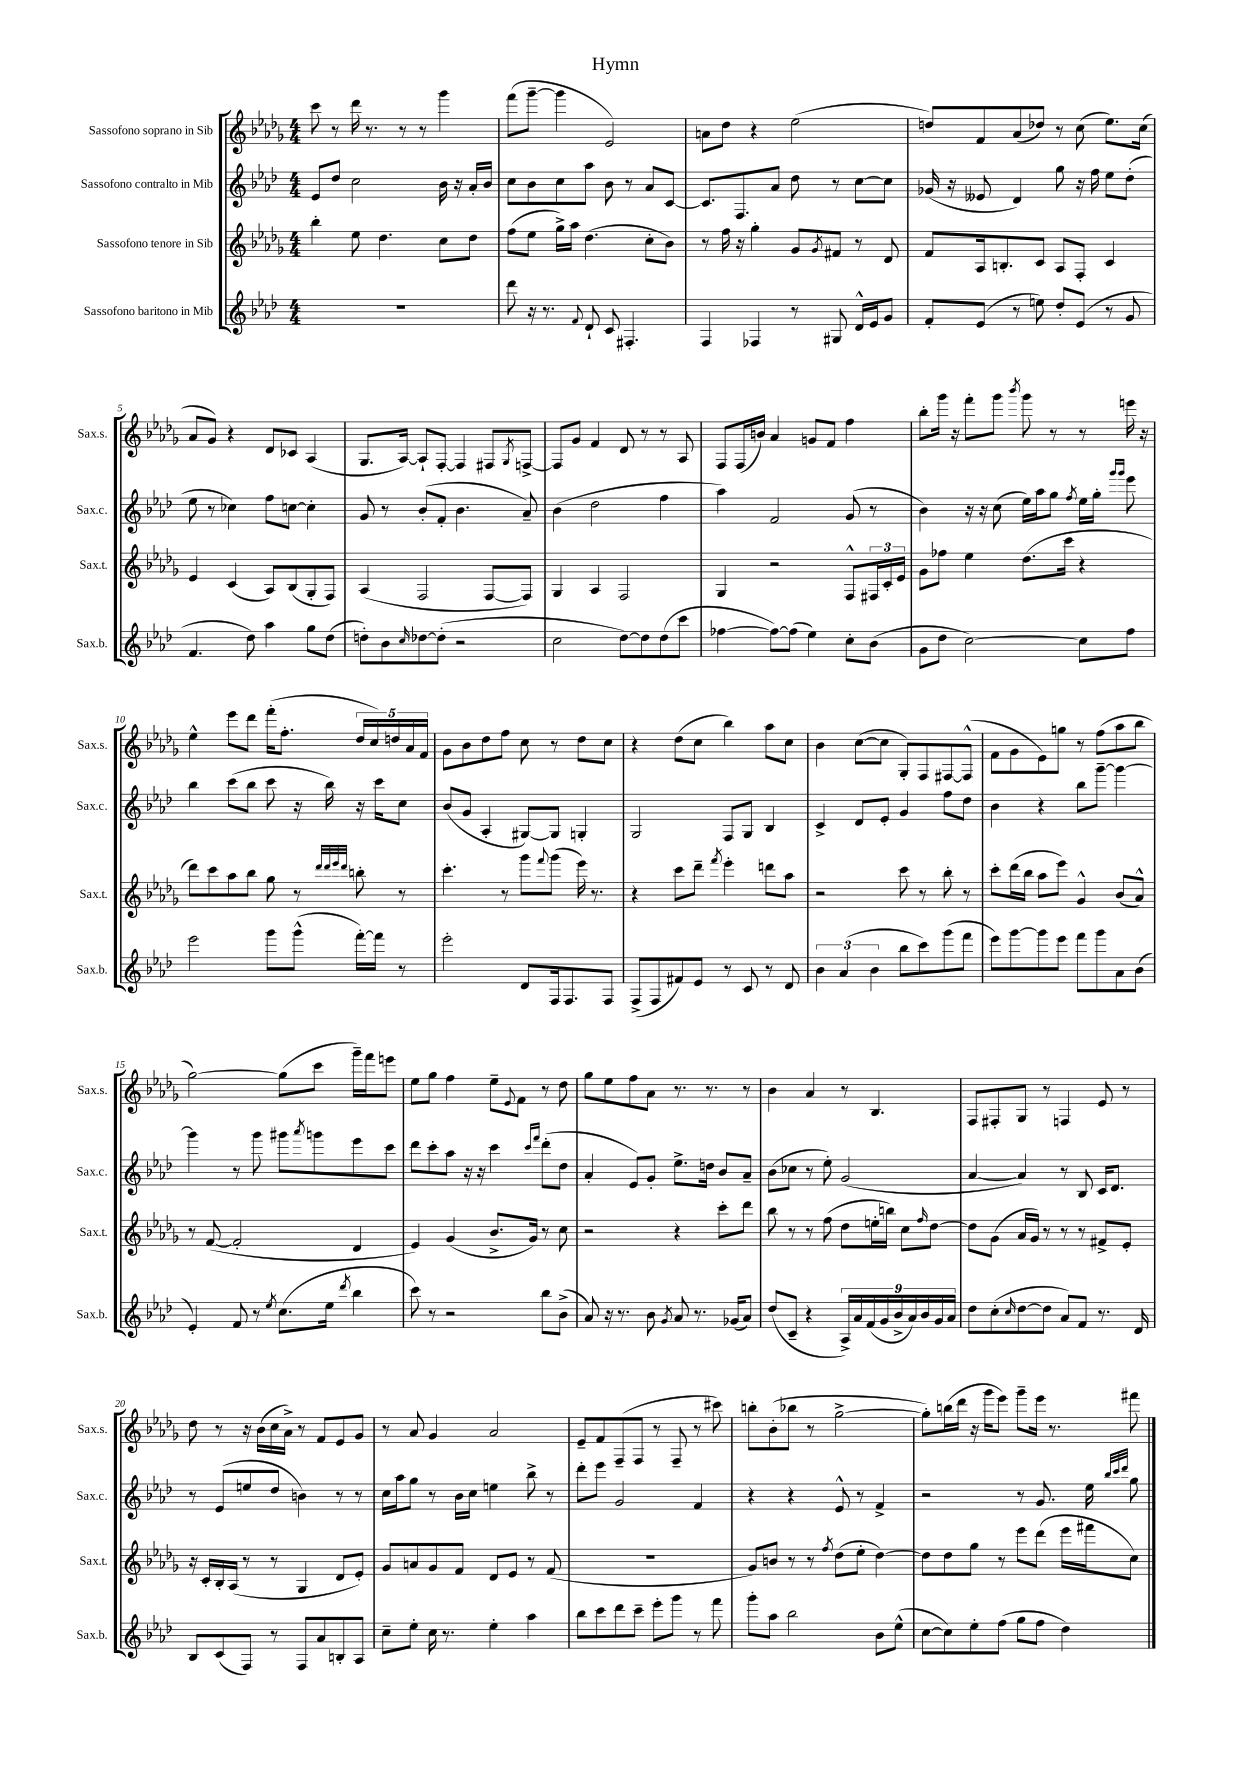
\header { title = "Hymn" }
<<
\new StaffGroup <<
\new Staff = "s0" \with { instrumentName = "Sassofono soprano in Sib" shortInstrumentName = "Sax.s." } {
    \clef treble \key des \major \numericTimeSignature \time 4/4
    c'''8 r8 des'''16 r8. r8 r8 ges'''4 |
    f'''8( ges'''8~-- ges'''4 ees'2) |
    a'8 des''8 r4 ees''2( |
    d''8) f'8 aes'8( des''8) r8 c''8( ees''8.) c''16( |
    aes'8 ges'8) r4 des'8 ces'8 aes4( |
    ges8. aes16~) aes8-! f8~-. f4 fis8 \acciaccatura { ges8 } f8~-> |
    f8 ges'8 f'4 des'8 r8 r8 aes8 |
    f8 f16( b'16) aes'4 g'8 f'8 f''4 |
    bes''8-. ges'''16 r16 f'''8-. ges'''8 \acciaccatura { bes'''8 } ges'''8 r8 r8 e'''16 r16 |
    ees''4-^ ees'''8 des'''8 f'''16-.( f''8.-. \tuplet 5/4 { des''16 c''16) d''16 aes'16 f'16 } |
    ges'8 bes'8 des''8 f''8 c''8 r8 des''8 c''8 |
    r4 des''8( c''8 bes''4) aes''8 c''8 |
    bes'4 c''8~( c''8 ges8-.) f8 fis8~ fis8-^( |
    f'8 ges'8 ees'8) g''8 r8 f''8( aes''8 bes''8 |
    ges''2~) ges''8( c'''8 ges'''16--) f'''16 e'''8 |
    ees''8 ges''8 f''4 ees''8-- \appoggiatura { ees'8 } f'8 r8 des''8 |
    ges''8 ees''8 f''8 aes'8 r8. r8. r8 |
    bes'4 aes'4 r8 bes4. |
    f8 fis8-. ges8 r8 f4 ees'8 r8 |
    des''8 r8 r16 bes'16( c''16 aes'16->) r8 f'8 ees'8 ges'8 |
    r8 aes'8 ges'4 aes'2 |
    ees'8-- f'8 f8--( f8 r8 f8-- r8 cis'''8) |
    b''8-. bes'8-.( bes''8 r8 ges''2~-> |
    ges''8-.) b''16( des'''16 r16 ges'''16 ees'''8) ges'''8-- ees'''16 r8. fis'''8 \bar "|." |
}
\new Staff = "s1" \with { instrumentName = "Sassofono contralto in Mib" shortInstrumentName = "Sax.c." } {
    \clef treble \key aes \major \numericTimeSignature \time 4/4
    ees'8 des''8 c''2 bes'16 r16 aes'16-. bes'16 |
    c''8 bes'8 c''8 aes''8 bes'8 r8 aes'8 c'8~ |
    c'8. f8. aes'8 des''8 r8 c''8~ c''8 |
    ges'16( r16 eeses'8 des'4) g''8 r16 f''16 ees''8 des''8-.( |
    ees''8 r8 ces''4) f''8 c''8~ c''4-. |
    g'8 r8 bes'8-.( f'8-. bes'4. aes'8--) |
    bes'4( des''2 f''4 |
    aes''4) f'2 g'8( r8 |
    bes'4) r16 r16 c''8( ees''16) aes''16 g''8 \acciaccatura { f''8 } ees''16 g''16-. \grace { g'''16 g'''16 } ees'''8 |
    bes''4 c'''8( bes''8 c'''8 r16 bes''16) r16 c'''16 c''8 |
    bes'8( g'8 aes4-. gis8~) gis8 g4-. |
    g2 f8 g8 bes4 |
    c'4-> des'8 ees'8-. g'4 f''8 des''8 |
    bes'4 r4 bes''8 g'''8~-- g'''4~ |
    g'''4 r8 g'''8 gis'''8 \acciaccatura { aes'''8 } g'''8 ees'''8 c'''8 |
    des'''8 c'''8-. aes''8 r16 r16 c'''4 \grace { c'''16 f'''16 } des'''8-.( des''8 |
    aes'4-. ees'8) g'8-. ees''8.-> d''16 bes'8 aes'8-- |
    bes'8( ces''8 r8 ees''8-.) g'2( |
    aes'4~ aes'4) r8 bes8 c'16 des'8. |
    r8 ees'8( e''8 des''8 b'4) r8 r8 |
    c''16 aes''16 g''8 r8 bes'16 c''16 e''4 bes''8-> r8 |
    des'''8-. ees'''8 g'2 f'4 |
    r4 r4 ees'8-^ r8 f'4-> |
    r2 r8 g'8. ees''16 \grace { bes''32 c'''32 des'''32 } g''8 \bar "|." |
}
\new Staff = "s2" \with { instrumentName = "Sassofono tenore in Sib" shortInstrumentName = "Sax.t." } {
    \clef treble \key des \major \numericTimeSignature \time 4/4
    bes''4-. ees''8 des''4. c''8 des''8 |
    f''8( ees''8 ges''16->) aes''16 des''4.( c''8-. bes'8) |
    r8 f''16 r16 ges''4-. ges'8 \acciaccatura { ges'8 } fis'8 r8 des'8 |
    f'8 aes16 b8.-. c'8 aes8 f8-. c'4 |
    ees'4 c'4( aes8) bes8( ges8-. f8) |
    aes4( f2 f8~ f8) |
    ges4 aes4 f2 |
    ges4 r2 f8-^ \tuplet 3/2 { fis16 c'16-. ees'16 } |
    ges'8 fes''8 ees''4 des''8.( c'''16 r4 |
    des'''8) c'''8 aes''8 bes''8 ges''8 r8 \grace { des'''32 des'''32 ees'''32 des'''32 } b''8-. r8 |
    c'''4.-. r8 ges'''8 \appoggiatura { f'''8 } ges'''8( ees'''16) r8. |
    r4 c'''8 des'''8-- \acciaccatura { f'''8 } ees'''4-. d'''8 aes''8 |
    r2 c'''8 r8 bes''8-. r8 |
    c'''8-. des'''16( bes''16 aes''8 ees'''8) ges'4-^ bes'8( aes'8-^) |
    r8 f'8~( f'2-. des'4 |
    ees'4) ges'4( bes'8.-> ges'16) r8 c''8 |
    r2 r4 c'''8-. des'''8 |
    bes''8 r8 r8 f''8( des''8 e''16-. b''16) c''8 \grace { f''16 } des''8~ |
    des''8 ges'8( aes'16 ges'16) r8 r8 r8 fis'8-> ees'8-. |
    r16 c'16-. bes16-. aes16( r8 r8 ges4 des'8 ees'8-.) |
    ges'8 a'8 ges'8 f'8 des'8 ees'8 r8 f'8( |
    R1 |
    ges'8) b'8 r8 r8 \acciaccatura { f''8 } des''8( ees''8-. des''4~) |
    des''8 des''8 ges''8 r8 ees'''8 des'''8( ees'''16 fis'''16 c''8) \bar "|." |
}
\new Staff = "s3" \with { instrumentName = "Sassofono baritono in Mib" shortInstrumentName = "Sax.b." } {
    \clef treble \key aes \major \numericTimeSignature \time 4/4
    R1 |
    des'''8 r16 r8. \appoggiatura { f'8 } des'8-! c'8 fis4.-. |
    f4 fes4 r8 gis8 des'16-^ ees'16 g'8 |
    f'8-. ees'8( r8 e''8) des''8-. ees'8( r8 g'8 |
    f'4. des''8) aes''4 g''8 des''8( |
    d''8-.) bes'8 \grace { c''16 } des''8~ des''8-.( r2 |
    c''2 des''8~) des''8 des''8( c'''8 |
    fes''4~ fes''8~) fes''8( ees''4) c''8-. bes'8( |
    g'8 des''8 c''2~) c''8 f''8 |
    ees'''2 g'''8 g'''8-^( f'''16~-.) f'''16 r8 |
    ees'''2-. des'8 f16 f8. f8 |
    f8->( f8 fis'8) ees'8 r8 c'8 r8 des'8 |
    \tuplet 3/2 { bes'4 aes'4( bes'4 } bes''8 c'''8) g'''8( f'''8 |
    ees'''8) g'''8~ g'''8 ees'''8 f'''8 g'''8 aes'8 bes'8( |
    ees'4-.) f'8 r8 \acciaccatura { ees''8 } c''8.( ees''16 \acciaccatura { des'''8 } bes''4 |
    c'''8) r8 r2 bes''8 bes'8->( |
    aes'8) r16 r8. bes'8 \acciaccatura { g'8 } aes'8 r8. ges'16( aes'8) |
    des''8( c'8-- r4 \tuplet 9/8 { aes16->) aes'16 f'16( g'16 bes'16-> aes'16) bes'16 g'16 aes'16 } |
    des''8 c''8-.( \grace { c''16 } des''8~ des''8 aes'8) f'8 r8. des'16 |
    bes8 c'8( f8) r8 f8 aes'8 b8-. aes8 |
    c''8-- ees''8-. c''16 r8. ees''4-. aes''4 |
    bes''8 c'''8 des'''8 c'''8-- ees'''8-. g'''8 r8 f'''8 |
    g'''8-. aes''8 bes''2 bes'8 ees''8-^( |
    c''8~ c''8) ees''8-. f''8( g''8 f''8 des''4) \bar "|." |
}
>>
>>
